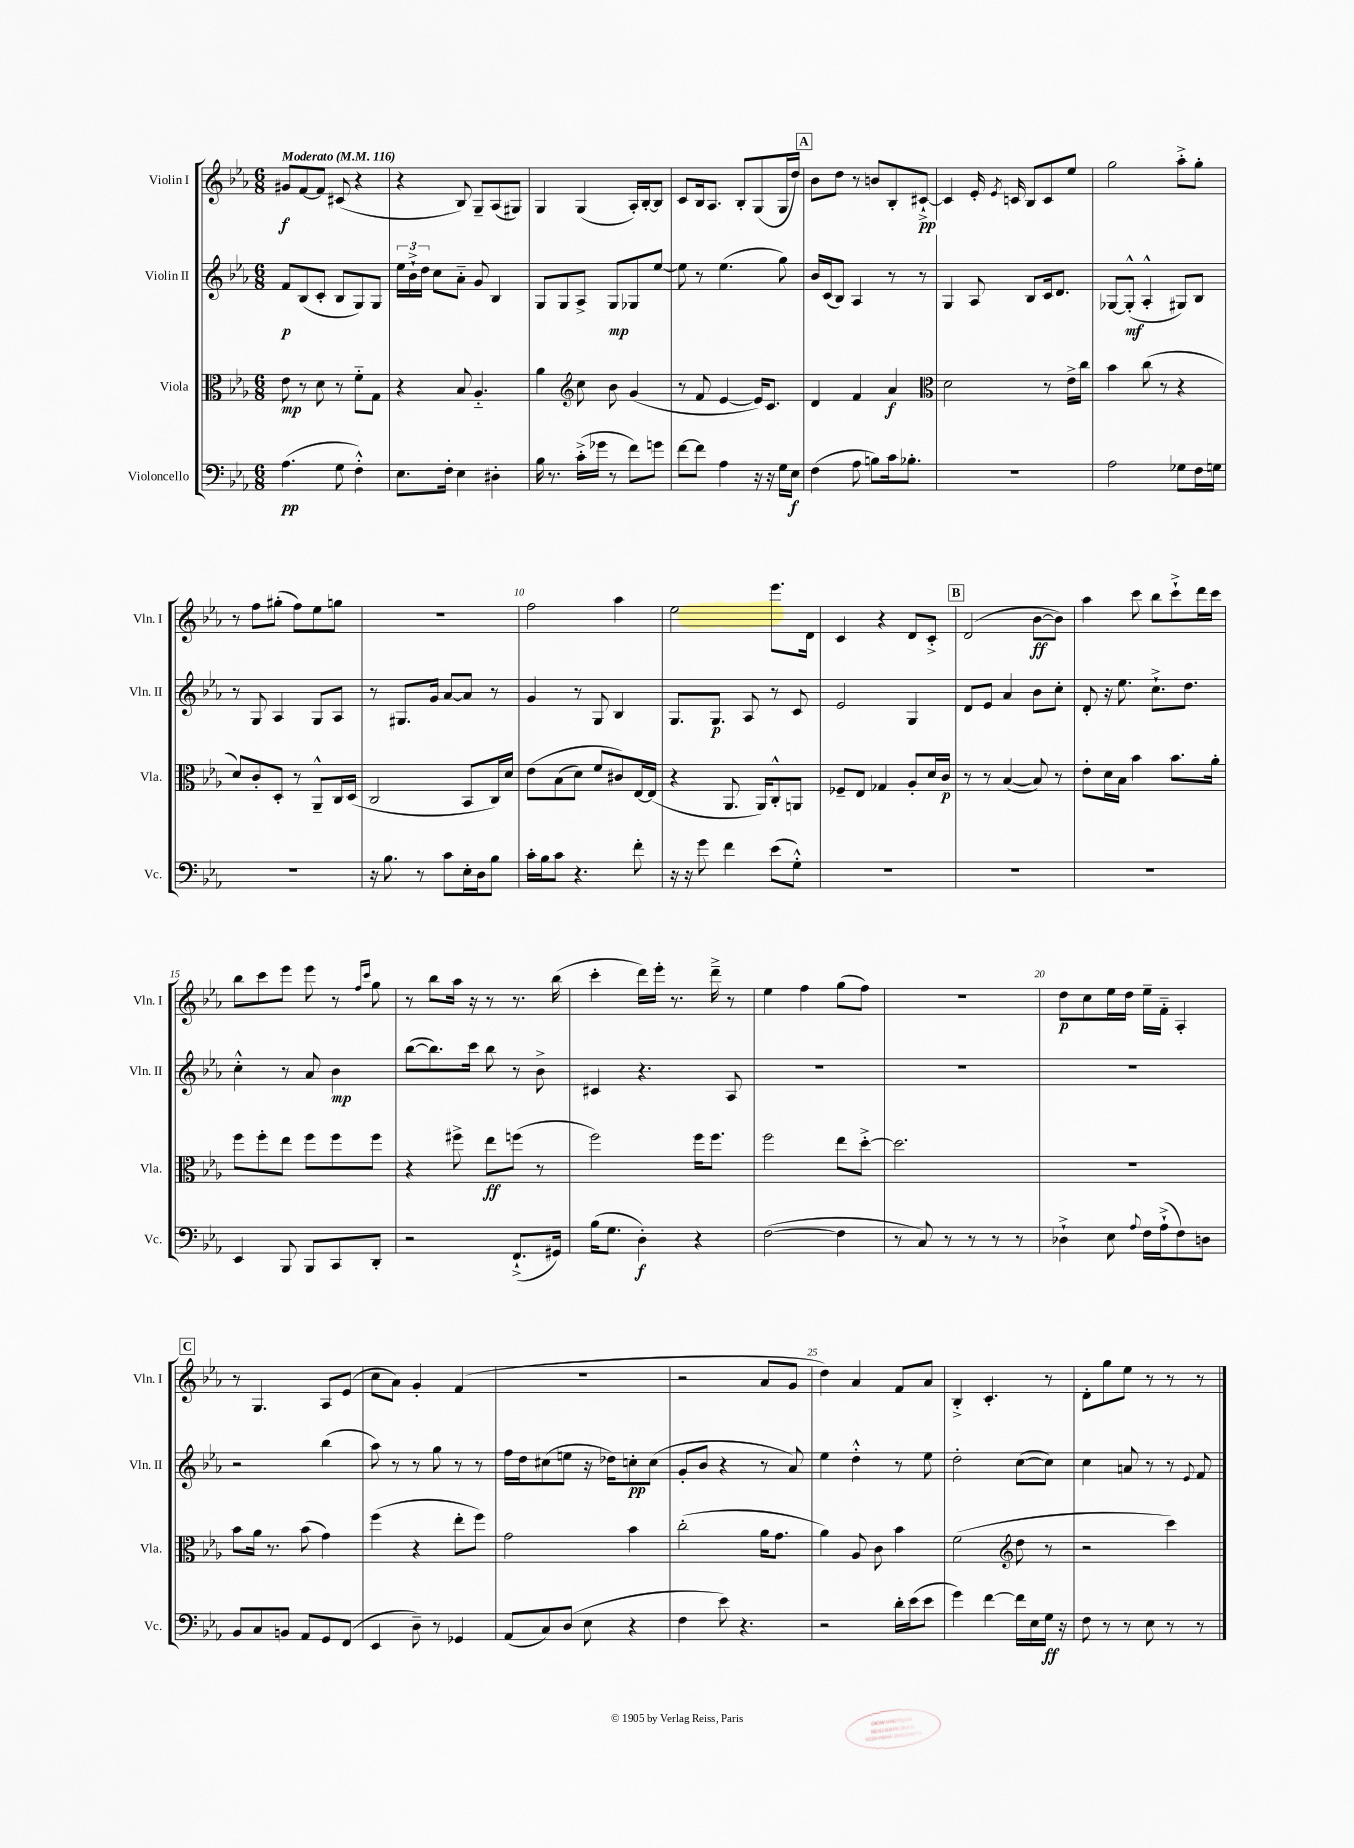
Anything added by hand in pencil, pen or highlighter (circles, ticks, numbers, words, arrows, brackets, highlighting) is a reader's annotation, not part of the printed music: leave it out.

**kern	**kern	**kern	**kern
*staff4	*staff3	*staff2	*staff1
*clefF4	*clefC3	*clefG2	*clefG2
*k[b-e-a-]	*k[b-e-a-]	*k[b-e-a-]	*k[b-e-a-]
*M6/8	*M6/8	*M6/8	*M6/8
*MM116	*MM116	*MM116	*MM116
(4.A-\	8e-\	8f/L	8g#/L
.	8r	(8B-/	[8f/
.	8d\	8c'/J	8f/]J
8G\	8r	8B-/L	(8c#/
4F'^^\)	8f'~\L	8G/)	4r
.	8G\J	8G/J	.
=	=	=	=
8.E-\L	4r	24ee-\LL	4r
.	.	24b-`^\	.
.	.	24dd\JJ	.
.	.	8cc\L	.
16F'\Jk	.	.	.
4E-\	8B-/	8a-'~\J	8B-/)
.	4.A-'~/	8g/	8G~/L
4D#'\	.	4B-/	(8A-/
.	.	.	8G#/J)
=	=	=	=
16B-\	4a-\	8G/L	4G/
8.r	.	.	.
.	.	8G/	.
*	*clefG2	*	*
(16c'^\LL	8cc\	8A-^/J	(4G/
16g-\JJ	.	.	.
8r	8b-\	8G/L	.
8f\L)	(4g/	8G-/	16A-'/LL)
.	.	.	[16B-'/J
8g\J	.	[8ee-/J	8B-/]J
=	=	=	=
[8f\L	8r	8ee-\]	8c/L
8f\]J	8f/	8r	16B-/k
.	.	.	8.A-/J
4A-\	[4e-/	(4.ee-\	.
.	.	.	8B-'/L
16r	16e-/]LK)	.	(8G/
16r	8.c/J	.	.
16G\LL	.	8gg\)	16G/L
16E-\JJ	.	.	16dd/JJ)
=	=	=	=
(4F\	4d/	16b-/LL	8b-\L
.	.	(16c/J	.
.	.	8B-/J)	8dd\J
8A-\	4f/	4A-/	8r
8B\L)	.	.	8b/L
16c\k	4a-/	8r	8B-'/
8.B-'\J	.	.	.
.	.	8r	[8c#`^/J
=	=	=	=
*	*clefC3	*	*
2.r	2d\	4G/	4c#/]
.	.	8A-/	16e-'/
.	.	.	8qe-/
.	.	.	16c/
.	.	8B-/L	8B-/L
.	8r	16c/k	8c/
.	.	8.d/J	.
.	16e-^\LL	.	8ee-/J
.	16cc\JJ	.	.
=	=	=	=
2A-\	4b-\	[8G-/L	2gg\
.	.	(8G-'^^/]J	.
.	(8cc\	4A-'^^/	.
.	8r	.	.
8G-\L	4r	8G#/L)	8aa-'^\L
16F\L	.	8B-/J	8gg'\J
16G\JJ	.	.	.
=	=	=	=
2.r	8d/L)	8r	8r
.	8c'/	8G/	8ff\L
.	8D'/J	4A-/	(8gg#'\J
.	8r	.	8ff\L)
.	8AA-~^^/L	8G/L	8ee-\
.	16C/L	8A-/J	8gg\J
.	(16D/JJ	.	.
=	=	=	=
16r	2C/	8r	2.r
8.B-\	.	.	.
.	.	8.G#/L	.
8r	.	.	.
.	.	16g/Jk	.
8c\L	.	[8a-/L	.
16E-'\L	8BB-/L	8a-/]J	.
16D\J	.	.	.
8B-\J	16C/L)	8r	.
.	16d/JJ	.	.
=	=	=	=
16c'\LL	&(8e-\L	4g/	2ff\
16B-\J	.	.	.
8c\J	(8B-\	.	.
4.r	8d\J)	8r	.
.	8f/L	8G/	.
.	8c#/&)	4B-/	4aa-\
8f'\	[16E-/L	.	.
.	(16E-/]JJ	.	.
=	=	=	=
16r	4r	8.G/L	2ee-\
16r	.	.	.
8g\	.	.	.
.	.	8.G/J	.
4f\	8.AA-/	.	.
.	.	8A-/	.
.	16AA-/LK)	.	.
(8e-\L	8C'^^/	8r	8.eee-\L
8G'^^\J)	8AA/J	8c/	.
.	.	.	16d\Jk
=	=	=	=
2.r	8F-~/L	2e-/	4c/
.	8E-/J	.	.
.	4G-/	.	4r
.	8A-'/L	4G/	8d/L
.	16d/L	.	8c'^/J
.	16c/JJ	.	.
=	=	=	=
2.r	8r	8d/L	(2d/
.	8r	8e-/J	.
.	([4B-/	4a-/	.
.	8B-/])	8b-\L	[8b-\L
.	8r	8cc'\J	8b-\]J)
=	=	=	=
2.r	8e-'\L	8d'/	4aa-\
.	16d\L	16r	.
.	16B-\JJ	8.ee-\	.
.	4b-\	.	8ccc\
.	.	8.cc`^\L	8bb-\L
.	8.b-\L	.	8ccc`^\
.	.	8.dd\J	.
.	.	.	16ddd\L
.	16a-'\Jk	.	16ccc\JJ
=	=	=	=
4EE-/	8ff\L	4cc'^^\	8bb-\L
.	8ff'\	.	8ccc\
8BBB-/	8ee-\J	8r	8eee-\J
8BBB-/L	8ff\L	8a-/	8eee-\
8CC/	8ff\	4b-\	8r
.	.	.	16qqff/LL
.	.	.	16qqccc/JJ
8DD'/J	8ff\J	.	8gg\
=	=	=	=
2r	4r	([8bb-\L	8r
.	.	8.bb-\])	8bb-\L
.	8ff#^\	.	16aa-\Jk
.	.	16ccc\Jk	16r
.	8ee-\L	8bb-\	8r
(8.FF`^/L	(8ff\J	8r	8.r
.	8r	8b-^\	.
16GG#/Jk)	.	.	(16bb-\
=	=	=	=
(16B-\LK	2ff\)	4c#/	4ccc'\
8.G\J	.	.	.
4D'\)	.	4.r	16ddd\LL)
.	.	.	16eee-'\JJ
.	.	.	8.r
4r	16ff\LK	.	.
.	8.ff\J	.	16ddd~^\
.	.	8A-/	8r
=	=	=	=
([2F\	2ff\	2.r	4ee-\
.	.	.	4ff\
4F\]	8ee-\L	.	(8gg\L
.	[8dd'^\J	.	8ff\J)
=	=	=	=
8r	2.dd\]	2.r	2.r
8C/)	.	.	.
8r	.	.	.
8r	.	.	.
8r	.	.	.
8r	.	.	.
=	=	=	=
4D-`^\	2.r	2.r	8dd\L
.	.	.	8cc\
8E-\	.	.	16ee-\L
.	.	.	16dd\JJ
8qqA-/	.	.	.
16F\LL	.	.	16ee-~\LL
(16A-`^\J	.	.	16f'~\JJ
8F\)	.	.	4A-'/
8D\J	.	.	.
=	=	=	=
8BB-/L	8b-\L	2r	8r
8C/	16a-\Jk	.	4.G/
.	8.r	.	.
8BB/J	.	.	.
8AA-/L	(8b-\	.	.
8GG/	4g\)	(4bb-\	8A-/L
(8FF/J	.	.	(8e-/J
=	=	=	=
4EE-/	(4ff\	8aa-\)	8cc\L
.	.	8r	8a-\J)
8D~\)	4r	8r	4g'/
8r	.	8gg\	.
4GG-/	8ee-'\L	8r	(4f/
.	8ff\J)	8r	.
=	=	=	=
(8AA-/L	2g\	16ff\LL	2.r
.	.	16dd\J	.
8C/)	.	(8cc#\	.
(8D/J	.	8ee\J	.
8E-\	.	16r	.
.	.	16dd-\LK)	.
4r	4b-\	8cc'\	.
.	.	(8cc\J	.
=	=	=	=
4F\	(2cc'\	8g'/L	2r
.	.	8b-/J	.
8e-\)	.	4r	.
4.r	.	.	.
.	16a-\LK	8r	8a-/L
.	8.g\J	.	.
.	.	8a-/)	8g/J
=	=	=	=
2r	4a-\)	4ee-\	4dd\)
.	8A-/	4dd'^^\	4a-/
.	8c\	.	.
16d'\LL	4b-\	8r	8f/L
(16e-\J	.	.	.
8e-\J	.	8ee-\	8a-/J
=	=	=	=
4g\)	(2f\	2dd'\	4B-'^/
[4f\	.	.	4.c'/
*	*clefG2	*	*
16f\]LL	8dd\	([8cc\L	.
16E-\	.	.	.
16G\JJ	8r	8cc\]J)	8r
16r	.	.	.
=	=	=	=
8F\	2r	4cc\	8d'\L
8r	.	.	8gg\
8r	.	8a/	8ee-\J
8E-\	.	8r	8r
8r	4ccc\)	8r	8r
.	.	8qqe-/	.
8r	.	8f/	8r
==	==	==	==
*-	*-	*-	*-
